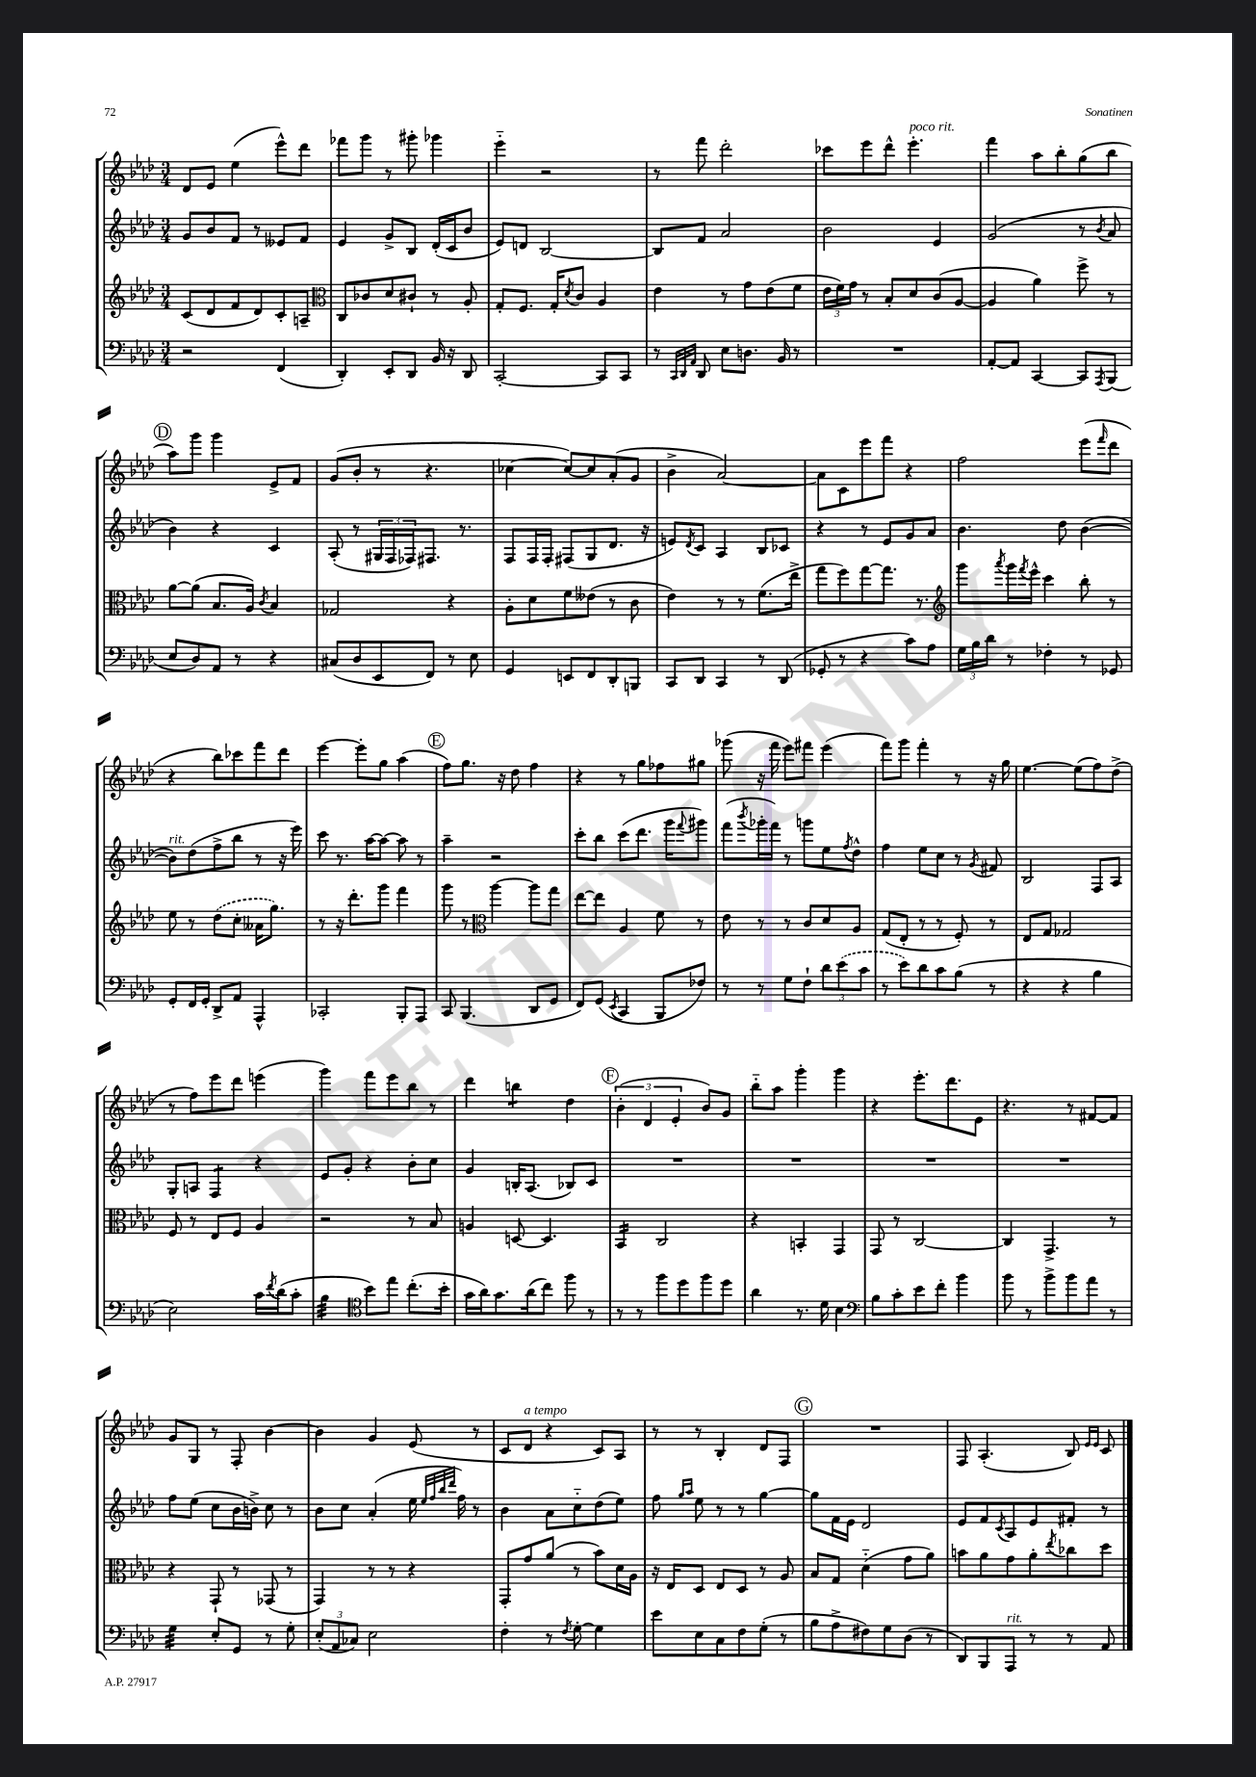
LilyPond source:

<<
\new StaffGroup <<
\new Staff = "s0" {
    \clef treble \key aes \major \numericTimeSignature \time 3/4
    des'8 ees'8 ees''4( ees'''8-^) des'''8 |
    fes'''8 g'''8 r8 gis'''8-. ges'''4 |
    ees'''4-_ r2 |
    r8 f'''8 des'''2-. |
    ces'''8 ees'''8 des'''8-^ ees'''4.-.^\markup { \italic "poco rit." } |
    f'''4 aes''8 bes''8-. g''8( bes''8 |
    \mark \markup { \circle "D" } aes''8) g'''8 g'''4 ees'8-> f'8 |
    g'8( bes'8-. r8 r4. |
    ces''4~ ces''8~) ces''8 aes'8-.( g'8 |
    bes'4-> aes'2~) |
    aes'8 c'8 ees'''8 f'''8 r4 |
    f''2 ees'''8( \grace { f'''16 } des'''8 |
    r4 bes''8) ces'''8 f'''8 des'''8 |
    ees'''4~ ees'''8-. g''8 aes''4( |
    \mark \markup { \circle "E" } f''8) g''8. r16 des''8 f''4 |
    r4 r8 g''8 fes''8 gis''8 |
    ges'''8( r16 f'''16 ees'''8) fis'''8 ees'''4( |
    f'''8) g'''8 f'''4-. r8 r16 g''16 |
    ees''4.~ ees''8( f''8) des''8->( |
    r8 f''8) ees'''8 des'''8 e'''4( |
    g'''4) f'''8 ees'''8 bes''8 r8 |
    des'''4 b''4:8 des''4 |
    \mark \markup { \circle "F" } \tuplet 3/2 { bes'4-.( des'4 ees'4-. } bes'8) g'8 |
    bes''8-_ aes''8 g'''4-. g'''4 |
    r4 ees'''8.-. des'''8. ees'8 |
    r4. r8 fis'8~ fis'8 |
    g'8 g8 r8 f8-. bes'4~ |
    bes'4 g'4 ees'8( r8 |
    c'8 des'8^\markup { \italic "a tempo" } r4 c'8) aes8 |
    r8 r8 bes4-. des'8 f8 |
    \mark \markup { \circle "G" } R2. |
    f8 aes4.-.( bes8) \grace { ees'16 ees'16 } c'8 \bar "|." |
}
\new Staff = "s1" {
    \clef treble \key aes \major \numericTimeSignature \time 3/4
    g'8 bes'8 f'8 r8 eeses'8 f'8 |
    ees'4 g'8-> bes8 des'16-.( c'16 bes'8 |
    ees'8) d'8 bes2~ |
    bes8 f'8 aes'2 |
    bes'2 ees'4 |
    g'2( r8 \acciaccatura { bes'8 } aes'8 |
    \mark \markup { \circle "D" } bes'4) r4 c'4 |
    aes8-.( r8 \tuplet 3/2 { gis16 f16 fes16) } fis8. r8. |
    f8 f16 f16-. fis8( g8 des'8. r16 |
    e'8) \acciaccatura { des'8 } c'8 aes4 bes8 ces'8 |
    r4 r8 ees'8 g'8 aes'8 |
    bes'4. des''8 bes'4~( |
    bes'8^\markup { \italic "rit." }) des''8( f''8-> bes''8 r8 r16 ees'''16) |
    c'''8 r8. aes''16~ aes''8~ aes''8 r8 |
    \mark \markup { \circle "E" } aes''4-- r2 |
    c'''8-. bes''8 c'''8( des'''8. g'''16 \appoggiatura { f'''8 } gis'''8) |
    f'''8( \acciaccatura { bes'''8 } ges'''16-. f'''16) r8 g'''8 ees''8 \acciaccatura { f''8 } des''8-^ |
    f''4 ees''8 c''8 r8 \acciaccatura { g'8 } fis'8 |
    bes2 f8 aes8 |
    g8-. a8 f4:8 r4 |
    ees'8 g'8-. r4 bes'8-. c''8 |
    g'4 b16-. aes8.( bes8) c'8 |
    \mark \markup { \circle "F" } R2. |
    R2. |
    R2. |
    R2. |
    f''8 ees''8( c''8 bes'16 b'16->) c''8 r8 |
    bes'8 c''8 aes'4-.( ees''16 \grace { ees''32 f''32 bes''32 des'''32 } f''16) r8 |
    bes'4 aes'8 c''8-_ des''8( ees''8) |
    f''8 \grace { g''16 aes''16 } ees''8 r8 r8 g''4~ |
    \mark \markup { \circle "G" } g''8 f'16 ees'16 des'2 |
    ees'8 f'8 \acciaccatura { c'8 } aes8 ees'8 fis'8-. r8 \bar "|." |
}
\new Staff = "s2" {
    \clef treble \key aes \major \numericTimeSignature \time 3/4
    c'8( des'8 f'8 des'8) c'8-. a8-- |
    \clef alto c8 ces'8 des'8 cis'8-! r8 aes8-. |
    g8-. f8. g16-. \acciaccatura { des'8 } c'8 aes4 |
    ees'4 r8 g'8 ees'8( f'8 |
    \tuplet 3/2 { ees'16 f'16) g'16 } r8 bes8-. des'8 c'8( aes8~ |
    aes4 aes'4) f''8-> r8 |
    \mark \markup { \circle "D" } aes'8~ aes'8( bes8. aes16) \acciaccatura { c'8 } bes4 |
    ges2 r4 |
    aes8-. des'8 f'8 eeses'8( r8 c'8 |
    ees'4) r8 r8 f'8.( ees''16-> |
    g''8 f''8) g''8~ g''8. r8. |
    \clef treble g'''8 \acciaccatura { aes'''8 } g'''16 \acciaccatura { f'''8 } ees'''16-^ c'''4 bes''8-. r8 |
    ees''8 r8 \once \slurDashed des''8( c''8-. aeses'16 g''8.) |
    r8 r16 des'''8.-. g'''8 f'''4 |
    \mark \markup { \circle "E" } g'''8 r8 \clef alto aes''4~ aes''8 g''8 |
    ees''8~ ees''8 aes4 f'8 r8 |
    ees'8 r8 r8 c'8 des'8 aes8 |
    g8( ees8-. r8 r8 f8-.) r8 |
    ees8 g8 ges2 |
    f8 r8 ees8 f8 aes4 |
    r2 r8 bes8 |
    a4 d8~ d4. |
    \mark \markup { \circle "F" } bes,4:16 c2 |
    r4 b,4-. g,4 |
    g,8 r8 c2~ |
    c4 g,4.-> r8 |
    r4 g,8-! r8 ges,8( r8 |
    g,4) r8 r8 r4 |
    g,8-. g'8 aes'8( r8 bes'8) des'16 aes16 |
    r16 ees16 des8 ees8 des8 r8 aes8 |
    \mark \markup { \circle "G" } bes8 g8 des'4-_( g'8 aes'8) |
    b'8 aes'8 g'8 aes'8-. \acciaccatura { ees''8 } ces''8 des''8 \bar "|." |
}
\new Staff = "s3" {
    \clef bass \key aes \major \numericTimeSignature \time 3/4
    r2 f,4( |
    des,4-.) ees,8-. des,8 bes,16 r16 des,8 |
    c,2~-. c,8 c,8 |
    r8 \grace { c,32 des,32 aes,32 } des,8 ees8 d8. bes,16 r8 |
    R2. |
    aes,8~-. aes,8 c,4~ c,8 \acciaccatura { aes,,8 } bes,,8( |
    \mark \markup { \circle "D" } ees8 des8) aes,8 r8 r4 |
    cis8( des8 ees,8 f,8) r8 ees8 |
    g,4 e,8 f,8 des,8-. b,,8 |
    c,8 des,8 c,4 r8 des,8( |
    ges,8-. r8 r4 c'8) aes8 |
    \tuplet 3/2 { g16 bes16 des'16 } r8 fes4-. r8 ges,8 |
    g,8-. f,16 g,16-. des,8-> aes,8 aes,,4-^ |
    ces,2-. bes,,8-. aes,,8 |
    \mark \markup { \circle "E" } c,8 bes,,4.( des,8 g,8 |
    f,8) g,8( \acciaccatura { ees,8 } c,4 bes,,8 fes8) |
    r8 r8 g8 f8-! \tuplet 3/2 { des'8 \once \slurDashed ees'8( c'8 } |
    r8 ees'8) des'8 c'8 bes8( r8 |
    r4 r4 bes4 |
    ees2) c'16 \acciaccatura { f'8 } des'16( c'8-. |
    bes4:32 \clef tenor bes'8) ees''8 c''8.-.( bes'16-. |
    g'16 aes'16) g'8. aes'16( c''8) f''8 r8 |
    \mark \markup { \circle "F" } r8 r8 f''8 des''8 f''8 des''8 |
    aes'4 r8. des'16 bes4 |
    \clef bass bes8 c'8-. ees'8 f'8-. bes'4 |
    bes'8 r8 bes'8-> bes'8 aes'8 r8 |
    g4:32 ees8-. g,8 r8 g8-. |
    \tuplet 3/2 { ees8-.( aes,8 ces8) } ees2 |
    f4-. r8 \acciaccatura { f8 } g8~-. g4 |
    ees'8 ees8 c8 f8 g8-.( r8 |
    \mark \markup { \circle "G" } bes8 aes8-> fis8) g8 des8( r8 |
    des,8) bes,,8 aes,,8^\markup { \italic "rit." } r8 r8 aes,8 \bar "|." |
}
>>
>>
\layout { \context { \Score \remove "Bar_number_engraver" } }
